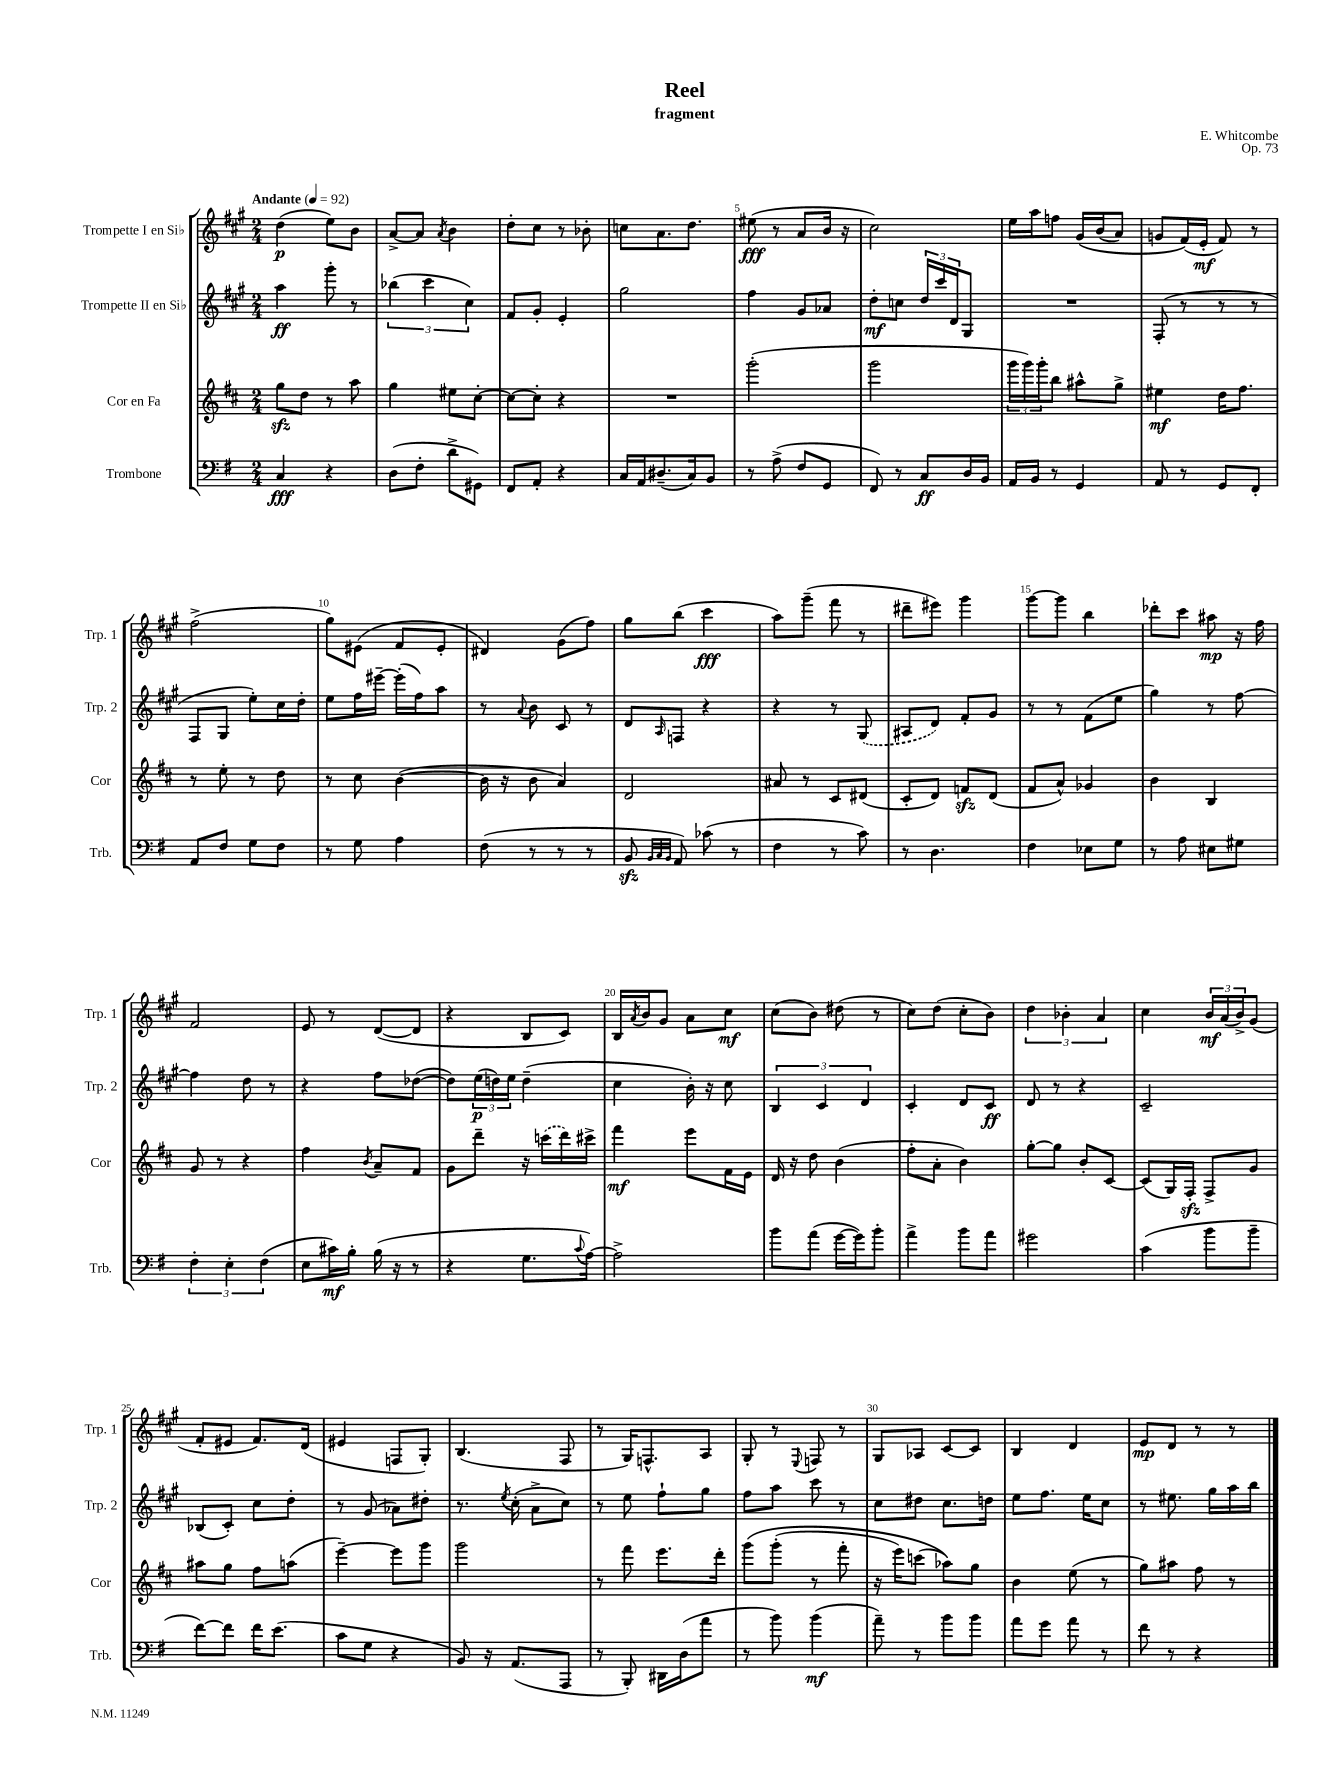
\header { title = "Reel" composer = "E. Whitcombe" subtitle = "fragment" opus = "Op. 73" }
<<
\new StaffGroup <<
\new Staff = "s0" \with { instrumentName = "Trompette I en Sib" shortInstrumentName = "Trp. 1" } {
    \clef treble \key a \major \numericTimeSignature \time 2/4 \tempo "Andante" 4 = 92
    d''4\p( e''8) b'8 |
    a'8~-> a'8 \acciaccatura { a'8 } b'4 |
    d''8-. cis''8 r8 bes'8-. |
    c''8 a'8. d''8. |
    eis''8\fff( r8 a'8 b'16 r16 |
    cis''2) |
    e''16 a''16 f''8 gis'16\( b'16( a'8) |
    g'8 fis'16(\) e'16-.\mf fis'8) r8 |
    fis''2->( |
    gis''8) eis'8( fis'8 eis'8-. |
    dis'4) gis'8( fis''8) |
    gis''8 b''8( cis'''4\fff |
    a''8) gis'''8--( fis'''8 r8 |
    dis'''8-- eis'''8) gis'''4 |
    gis'''8~ gis'''8 b''4 |
    des'''8-. cis'''8 ais''8\mp r16 fis''16 |
    fis'2 |
    e'8 r8 d'8~( d'8 |
    r4 b8 cis'8) |
    b16 \acciaccatura { a'8 } b'16 gis'8 a'8 cis''8\mf |
    cis''8( b'8) dis''8( r8 |
    cis''8) d''8( cis''8-. b'8) |
    \tuplet 3/2 { d''4 bes'4-. a'4 } |
    cis''4 \tuplet 3/2 { b'16\mf a'16( b'16->) } gis'8( |
    fis'8-. eis'8 fis'8.) d'16( |
    eis'4 f8 gis8-.) |
    b4.( fis8 |
    r8 gis16) f8.-^ a8 |
    gis8-. r8 \appoggiatura { e8 } f8 r8 |
    gis8 aes8 cis'8~ cis'8 |
    b4 d'4 |
    e'8\mp d'8 r8 r8 \bar "|." |
}
\new Staff = "s1" \with { instrumentName = "Trompette II en Sib" shortInstrumentName = "Trp. 2" } {
    \clef treble \key a \major \numericTimeSignature \time 2/4
    a''4\ff gis'''8-. r8 |
    \tuplet 3/2 { bes''4( cis'''4 cis''4) } |
    fis'8 gis'8-. e'4-. |
    gis''2 |
    fis''4 gis'8 aes'8 |
    d''8-.\mf c''8 \tuplet 3/2 { d''16 cis'''16 d'16 } gis8 |
    R2 |
    fis8-.( r8 r8 r8 |
    fis8 gis8 e''8-.) cis''16 d''16-. |
    e''8 fis''16 eis'''16~-- eis'''16-.( fis''16) a''8 |
    r8 \appoggiatura { a'8 } b'8 cis'8 r8 |
    d'8 \grace { a16 } f8 r4 |
    r4 r8 \once \slurDashed gis8( |
    ais8 d'8) fis'8-. gis'8 |
    r8 r8 fis'8( e''8 |
    gis''4) r8 fis''8~ |
    fis''4 d''8 r8 |
    r4 fis''8 des''8~( |
    des''8) \tuplet 3/2 { e''16\p( d''16) e''16 } d''4--( |
    cis''4 b'16-.) r16 cis''8 |
    \tuplet 3/2 { b4 cis'4 d'4 } |
    cis'4-. d'8 cis'8\ff |
    d'8 r8 r4 |
    cis'2-- |
    bes8( cis'8-.) cis''8 d''8-. |
    r8 gis'8( aes'8) dis''8-. |
    r8. \acciaccatura { e''8 } cis''16-.( a'8-> cis''8) |
    r8 e''8 fis''8-! gis''8 |
    fis''8 a''8 cis'''8 r8 |
    cis''8 dis''8 cis''8. d''16 |
    e''8 fis''8. e''16 cis''8 |
    r8 eis''8. gis''16 a''16 b''16 \bar "|." |
}
\new Staff = "s2" \with { instrumentName = "Cor en Fa" shortInstrumentName = "Cor" } {
    \clef treble \key d \major \numericTimeSignature \time 2/4
    g''8\sfz d''8 r8 a''8 |
    g''4 eis''8 cis''8~-. |
    cis''8~ cis''8-. r4 |
    R2 |
    g'''2-.( |
    g'''2 |
    \tuplet 3/2 { g'''16 g'''16) g'''16-. } b''8 ais''8-^ g''8-> |
    eis''4\mf d''16 fis''8. |
    r8 e''8-. r8 d''8 |
    r8 cis''8 b'4~( |
    b'16 r16 b'8 a'4) |
    d'2 |
    ais'8 r8 cis'8 dis'8( |
    cis'8-. d'8) f'8\sfz d'8( |
    fis'8 a'8-^) ges'4 |
    b'4 b4 |
    g'8 r8 r4 |
    fis''4 \acciaccatura { b'8 } a'8-- fis'8 |
    g'8 d'''8-- r16 \once \slurDashed c'''16( d'''16) cis'''16-> |
    fis'''4\mf e'''8 fis'16 e'16 |
    d'16 r16 d''8 b'4( |
    fis''8-. a'8-. b'4) |
    g''8~-. g''8 b'8-. cis'8~ |
    cis'8( g16) fis16-.\sfz fis8-> g'8 |
    ais''8 g''8 fis''8 a''8( |
    e'''4~--) e'''8 g'''8 |
    g'''2 |
    r8 fis'''8 e'''8. d'''16-. |
    g'''8\( g'''8-.( r8 fis'''8-. |
    r16 e'''16) c'''8( aes''8)\) g''8 |
    b'4 e''8( r8 |
    g''8) ais''8 fis''8 r8 \bar "|." |
}
\new Staff = "s3" \with { instrumentName = "Trombone" shortInstrumentName = "Trb." } {
    \clef bass \key g \major \numericTimeSignature \time 2/4
    c4\fff r4 |
    d8( fis8-. d'8-> gis,8) |
    fis,8 a,8-. r4 |
    c16 a,16 dis8.--( c16) b,8 |
    r8 a8->( fis8 g,8 |
    fis,8) r8 c8\ff d16 b,16 |
    a,16 b,16 r8 g,4 |
    a,8 r8 g,8 fis,8-. |
    a,8 fis8 g8 fis8 |
    r8 g8 a4 |
    fis8( r8 r8 r8 |
    b,8\sfz \grace { b,32 c32 b,32 } a,8) ces'8( r8 |
    fis4 r8 c'8) |
    r8 d4. |
    fis4 ees8 g8 |
    r8 a8 eis8 gis8 |
    \tuplet 3/2 { fis4-. e4-. fis4( } |
    e8 cis'16\mf) b16-. b16( r16 r8 |
    r4 g8. \appoggiatura { c'8 } a16~) |
    a2-> |
    b'8 a'8( g'16~ g'16) b'8-. |
    a'4-> b'8 a'8 |
    gis'2 |
    c'4( b'8 b'8-- |
    fis'8~) fis'8 fis'16 e'8.( |
    c'8 g8 r4 |
    b,8) r16 a,8.( a,,8 |
    r8 b,,8-.) dis,16 d16( a'8 |
    r8 b'8) b'4\mf( |
    a'8--) r8 b'8 b'8 |
    a'8 g'8 a'8 r8 |
    fis'8 r8 r4 \bar "|." |
}
>>
>>
\layout { \context { \Score \override BarNumber.break-visibility = ##(#f #t #t) barNumberVisibility = #(every-nth-bar-number-visible 5) } }
